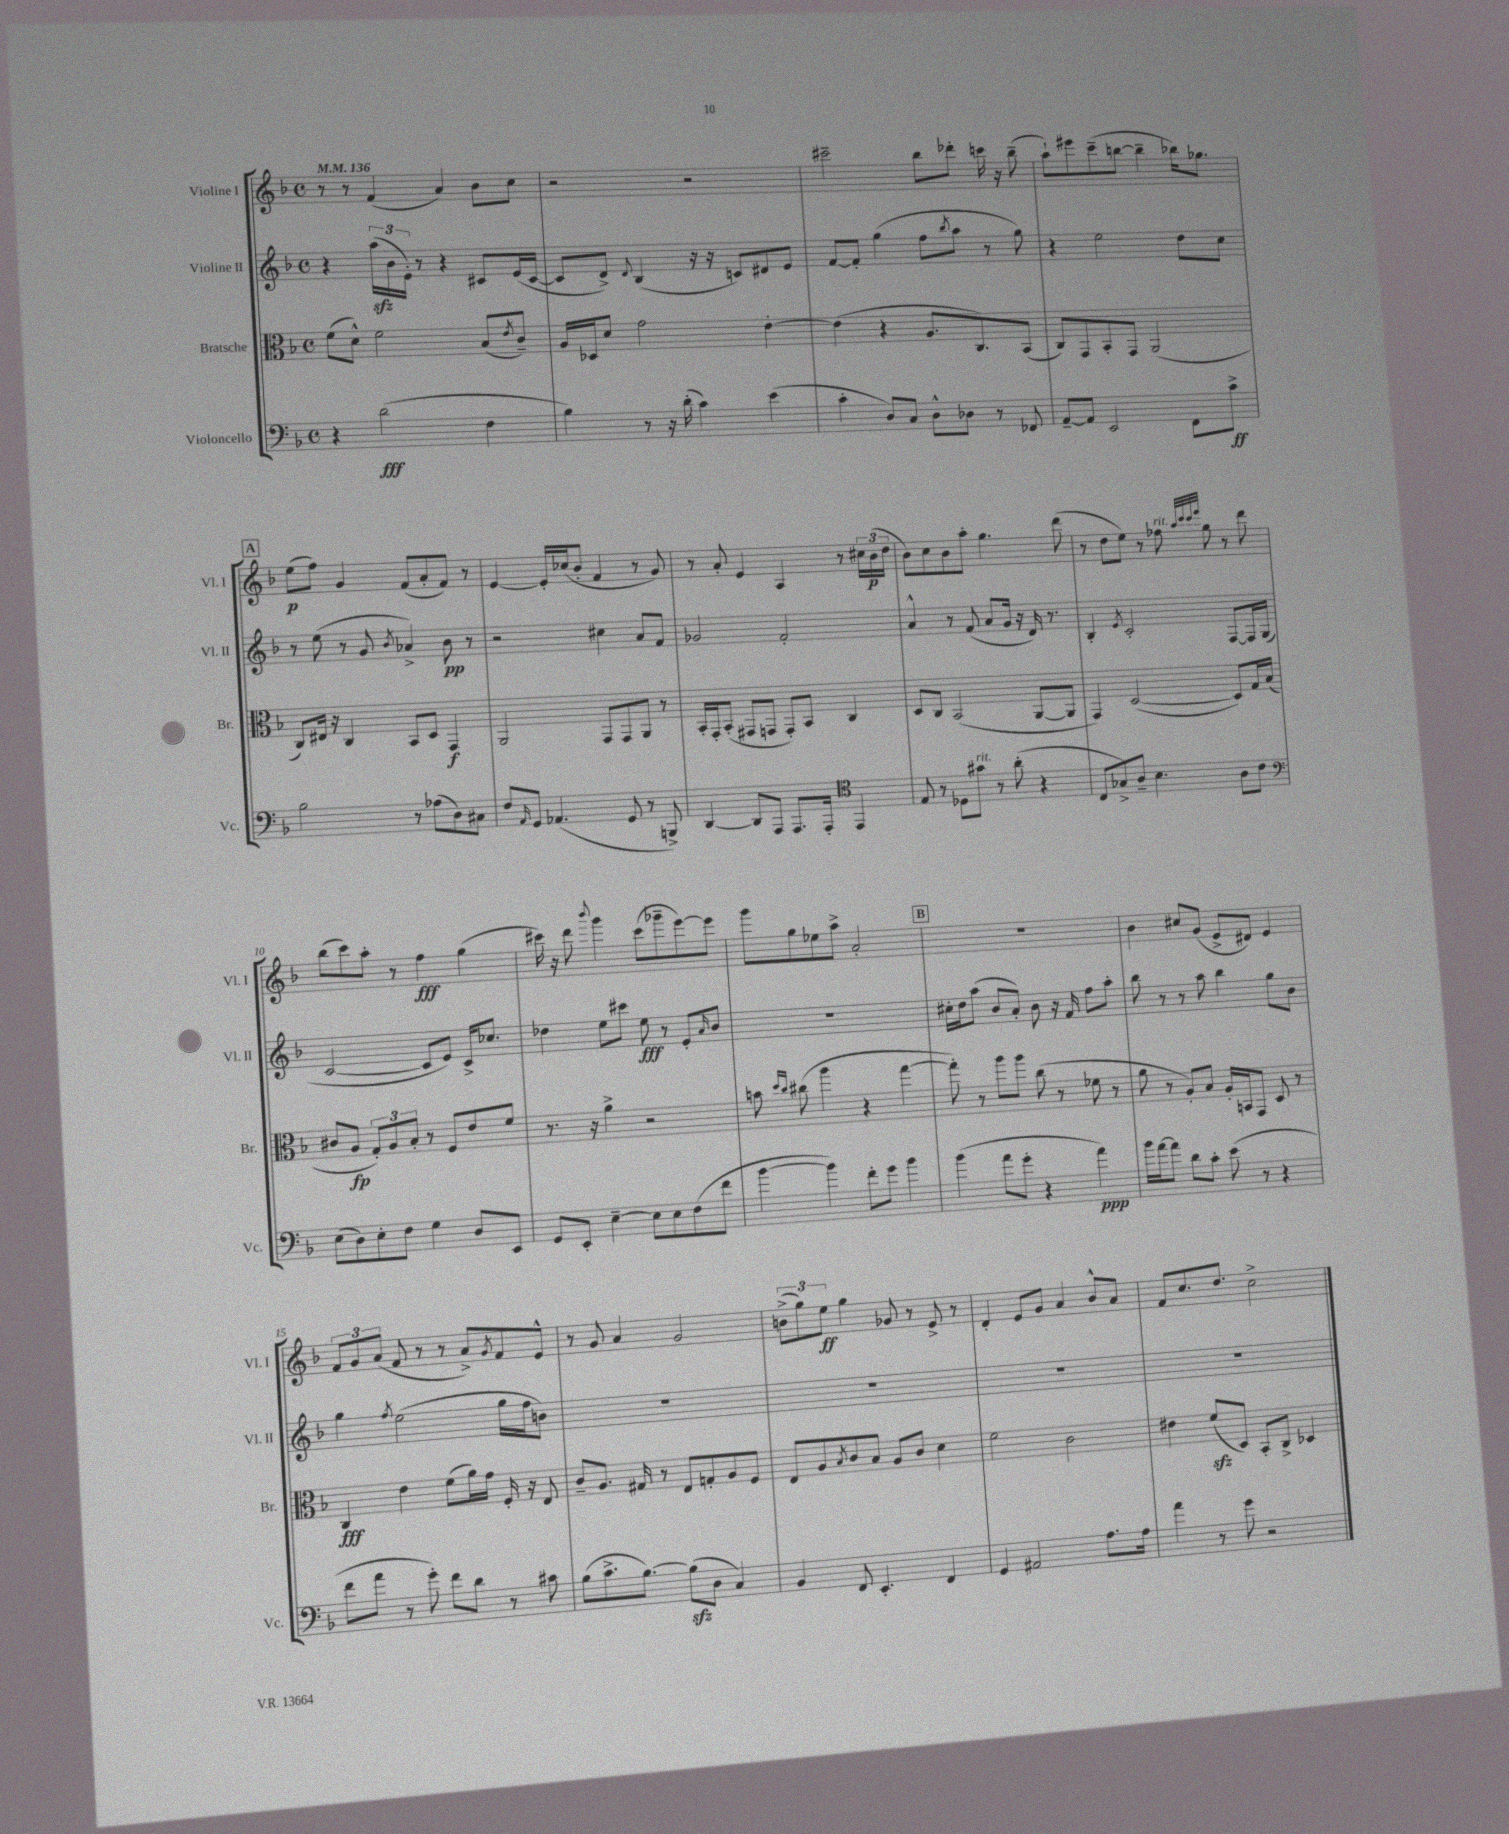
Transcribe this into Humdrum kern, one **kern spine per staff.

**kern	**kern	**kern	**kern
*staff4	*staff3	*staff2	*staff1
*clefF4	*clefC3	*clefG2	*clefG2
*k[b-]	*k[b-]	*k[b-]	*k[b-]
*M4/4	*M4/4	*M4/4	*M4/4
*met(c)	*met(c)	*met(c)	*met(c)
*MM136	*MM136	*MM136	*MM136
4r	(8f	4r	8r
.	8d^^)	.	8r
(2d	2f	(24aa	(4f
.	.	24b-	.
.	.	24e')	.
.	.	8r	.
.	.	4r	4a)
4F	(8B-	8c#	8b-
.	8qe	.	.
.	8c~)	(16e	8cc
.	.	[16c#	.
=	=	=	=
4B-)	16A	8c#]	2r
.	16D-	.	.
.	8d	8d^)	.
.	.	8qqd	.
8r	2g	(4B-	.
16r	.	.	.
(16d'	.	.	.
4c)	.	16r	2r
.	.	16r	.
.	.	8c)	.
(4e	[4e'	8d#	.
.	.	8e	.
=	=	=	=
4c'	(4e]	[8f	2ccc#~
.	.	8f']	.
8D)	4r	(4gg	.
8C	.	.	.
8D^^	8.A	8ff	8bb-
.	.	8qbb-	.
8D-	.	8aa	8ddd-'
.	8.C)	.	.
8r	.	8r	16ccc
.	.	.	16r
8FF-	(8BB-	8gg)	(8bb-~
=	=	=	=
[8AA~	8C)	4r	8aa`)
8AA]	8GG	.	8eee#
2EE	8BB-'	2ee	(8ccc~
.	8GG	.	[8bb
.	(2AA	.	4bb~]
8FF	.	8dd	16bb-)
.	.	.	8.gg-
8c^	.	8cc	.
=	=	=	=
2B-	8C)	8r	(8ee
.	16E#	(8ee	8ff)
.	16r	.	.
.	4C	8r	4g
.	.	8g	.
.	.	8qb-	.
8r	8BB-	4a-^)	(8f
(8A-	8D	.	8a'
8D)	4GG	8b-	8f)
8C#	.	8r	8r
=	=	=	=
8F	2AA	2r	[4e
16qqAA	.	.	.
8GG	.	.	.
(4.AA-	.	.	16e']
.	.	.	(16cc-
.	.	.	8b-'
.	8GG	4cc#	4f
8GG	8GG	.	.
8r	8AA	8a	8r
8BBB^)	8r	8f	8g)
=	=	=	=
[4DD	16BB-'	2g-	8r
.	16GG'	.	.
.	(8BB-'	.	8a'
8DD]	8GG#	.	4e
8AAA	8GG	.	.
8.AAA	8GG')	2f'	4A
.	8BB-	.	.
16AAA'	.	.	.
*clefC4	*	*	*
4EE	4C	.	8r
.	.	.	24cc#
.	.	.	(24b-
.	.	.	24dd
=	=	=	=
8E	8D	4a^^	8b-)
8r	8C	.	8cc
8D-	(2BB-	8r	8b-
8g#	.	(8f	8aa'
8r	.	8a	4.gg
(8a'	.	16g	.
.	.	16r	.
4r	[8AA	16d)	.
.	.	8.r	.
.	8AA]	.	(8ddd
=	=	=	=
8C	4GG)	4B-'	8r
8G-^)	.	.	8dd
.	.	8qe	.
8A~	([2D	2c'	8ee)
4.B-	.	.	8r
.	.	.	8ff-
.	.	.	32qqaa
.	.	.	32qqccc
.	.	.	32qqccc
.	.	.	32qqeee
.	.	.	8gg
8A	8D])	[8F	8r
8c	16G	16F]	8ddd
.	(16B-	(16G	.
=	=	=	=
*clefF4	*	*	*
(8E	8c#	[2c	(8bb-
8D)	8A	.	8ccc)
8E'	12G')	.	8aa'
.	12A	.	.
8F	.	.	8r
.	12B-'	.	.
4G	8r	8c]	4ff
.	8F	8e)	.
8D	8e	16c^	(4gg
.	.	8.cc-	.
8EE	8f	.	.
=	=	=	=
8GG	8.r	4dd-	16ccc#)
.	.	.	16r
8EE'	.	.	8ddd
.	16r	.	.
.	.	.	8qqbbb-
[4E~	4a^	8ee	4ggg
.	.	8ccc#	.
8E]	2r	8ee	(8ccc#
8E	.	8r	8ggg-~
(8F	.	8e'	[8eee)
.	.	16qqa	.
8f	.	8b-	8eee]
=	=	=	=
[4b-	8b	1r	8ggg
.	16qqdd	.	.
.	16qqcc	.	.
.	(8cc#	.	8gg
4b-])	4aa	.	8ee-
.	.	.	8aa^
8f'	4r	.	2a'
8g	.	.	.
4b-	[4gg	.	.
=	=	=	=
(4b-	8gg'])	16cc#'	1r
.	.	16dd	.
.	8r	(8aa	.
8a	8aa	8b-	.
8g'	8aa	8a')	.
4r	(8cc	8b-	.
.	8r	16r	.
.	.	16f	.
4a)	8f-	8ff	.
.	8r	8aa'	.
=	=	=	=
16b-	8a	8bb-	4b-
[16a	.	.	.
8a]	8r	8r	.
8d	8A')	8r	8cc#
8c'	8B-	8aa	(8g
(8e	16A'	4bb-	8e^
.	16BB	.	.
8r	8GG	.	8d#)
4r	8D	8gg	4e
.	8r	8b-	.
=	=	=	=
8f	4C	4gg	12f
.	.	.	12g
8a	.	.	.
.	.	.	(12a
.	.	8qff	.
8r	4e	(2ee	8f
8g')	.	.	8r
8f	(8f	.	8r
8d	16a)	.	8a^)
.	16g	.	.
.	.	.	8qg
8r	16F'	16gg	8f
.	16r	16ff	.
8c#	8E	8b)	8e^^
=	=	=	=
(8B-	8c~	1r	8r
8.c^	8.A	.	8g
.	.	.	4a
[8.B-)	16G#	.	.
.	8r	.	.
(8B-]	8E	.	2g
8D	8G'	.	.
4C)	8A	.	.
.	8F	.	.
=	=	=	=
4BB-	8E	1r	(12b^
.	.	.	12gg)
.	8A	.	.
.	.	.	12ee
.	8qB-	.	.
8FF	8c	.	4gg
4.EE'	8B-	.	.
.	8A	.	8g-
.	8c	.	8r
4FF	4d	.	8e^
.	.	.	8r
=	=	=	=
4GG	2f	1r	4d'
2AA#	.	.	8e
.	.	.	8g
.	2c	.	4a
8.A	.	.	8b-^^
.	.	.	8a
16A	.	.	.
=	=	=	=
4a	4e#	1r	8f
.	.	.	8.cc
8r	(8f	.	.
.	.	.	8.dd
8g	8D)	.	.
2r	8BB-'	.	2cc^
.	8C^	.	.
.	4D-	.	.
==	==	==	==
*-	*-	*-	*-
